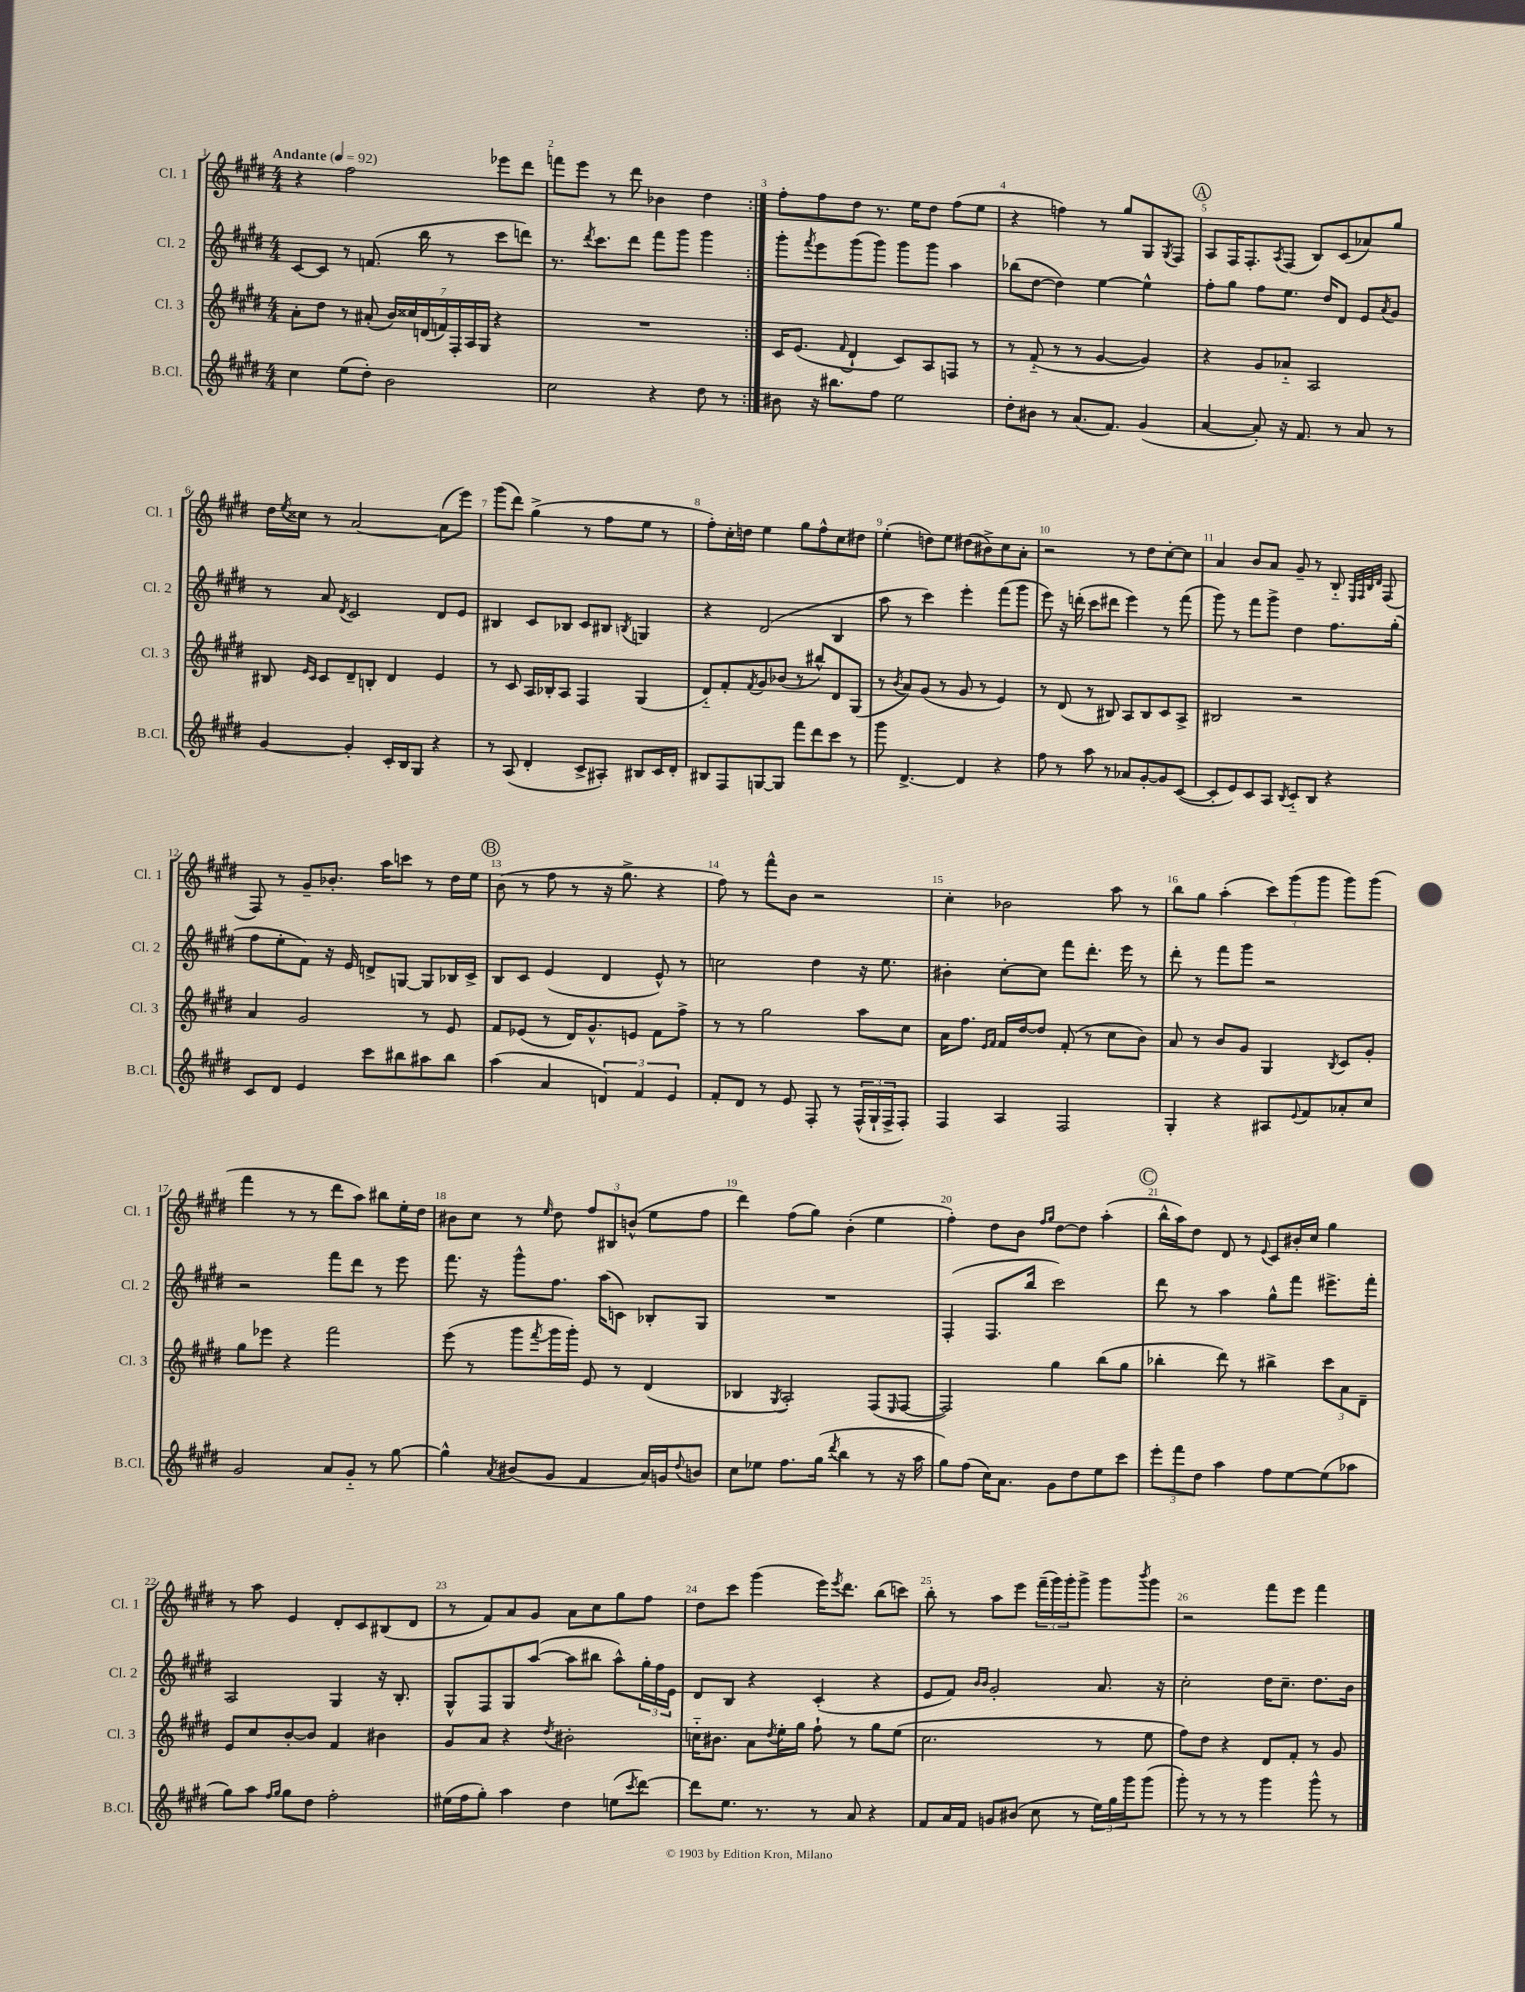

**kern	**kern	**kern	**kern
*staff4	*staff3	*staff2	*staff1
*clefG2	*clefG2	*clefG2	*clefG2
*k[f#c#g#d#]	*k[f#c#g#d#]	*k[f#c#g#d#]	*k[f#c#g#d#]
*M4/4	*M4/4	*M4/4	*M4/4
*MM92	*MM92	*MM92	*MM92
4cc#	8a'	[8c#	4r
.	8dd#	8c#]	.
(8ee	8r	8r	2ff#
8dd#')	(8a#'	(8.f	.
2b	28b)	.	.
.	28cc##	.	.
.	.	16bb	.
.	(28d	.	.
.	28f)	.	.
.	.	8r	.
.	28F#'	.	.
.	28A	.	.
.	28G#	.	.
.	4r	8ccc#	8eee-
.	.	8ddd)	8ddd#
=	=	=	=
2cc#	1r	8.r	8fff
.	.	.	8eee
.	.	8qddd#	.
.	.	8.ccc#	.
.	.	.	8r
.	.	8ddd#	8ddd#
4r	.	8fff#	4b-
.	.	8ggg#	.
8dd#	.	4ggg#	4dd#
8r	.	.	.
=:|!	=:|!	=:|!	=:|!
8b#	16c#	8ggg#'	8ff#'
.	(8.e	.	.
.	.	8qfff#	.
16r	.	8eee	8ff#
8.bb#	.	.	.
.	8qqf#	.	.
.	4d#`	(8ggg#	8dd#
8ff#	.	8ggg#)	8.r
2ee	8c#)	8ggg#	.
.	.	.	16ee
.	8A	8ggg#	8dd#
.	8F	4aa	(8ff#
.	8r	.	8ee
=	=	=	=
8dd#'	8r	(8bb-	4r
8b#	(8f#'~	[8dd#	.
8r	8r	4dd#])	4ff)
(8.a	8r	.	.
.	[4g#	[4ee	8r
8.f#)	.	.	.
.	.	.	8gg#
(4g#	4g#])	4ee^^]	8G#
.	.	.	8qG#
.	.	.	8F#
=	=	=	=
[4a	4r	8ff#'	8A
.	.	8gg#	16F#
.	.	.	8.F#'
8a'])	8g#	8ff#	.
.	.	.	8qA
16r	8a-'~	8.ee	(8F#
8.f#	.	.	.
.	2A	.	8B)
.	.	16dd#	.
8r	.	8d#	(8c#
8a	.	8e	8a-)
.	.	8qa	.
8r	.	8g#	8gg#
=	=	=	=
[4g#	8B#	8r	16dd#
.	.	.	8qee
.	.	.	16cc##
.	16qqe	.	.
.	16qqc#	.	.
.	8c#	8a	8r
.	.	8qd#	.
4g#']	8d#~	2c#	[2a
.	8B'	.	.
16c#'	4d#	.	.
16B	.	.	.
8G#	.	.	.
4r	4e	8d#	(8a]
.	.	8e	8eee)
=	=	=	=
8r	8r	4B#	(8ggg#
(8A	8c#	.	8ddd#)
4d#'	16A	8c#	(4gg#^
.	16B-'	.	.
.	8A	8B-	.
8c#^	4F#	8c#	8r
8A#')	.	8B#	8ff#
.	.	8qB	.
8B#	(4G#	4G	8ee
16c#	.	.	8r
16d#'	.	.	.
=	=	=	=
8B#	8d#'~)	4r	8ff#')
8F#	8f#'	.	16cc#'
.	.	.	16dd
.	8qf#	.	.
[8G	8g#	(2d#	4ee
8G]	(8b-	.	.
8fff#	8r	.	8gg#
8ddd#	8bb#^^)	.	8ff#^^
8ccc#	8d#	4B	8cc#
8r	(8G#	.	8dd#
=	=	=	=
8ggg#	8r	8aa	(4ee'
.	8qb	.	.
[4.d#^	8a)	8r	.
.	(8g#	4ccc#)	8dd)
.	8r	.	8ee
4d#]	8g#	4eee'	(8dd#
.	8r	.	8b#^)
4r	4e)	(8fff#	8cc#
.	.	8ggg#	8a'
=	=	=	=
8ff#	8r	8eee)	2r
8r	(8d#	16r	.
.	.	(16ddd'	.
8aa	8r	8ccc#	.
8r	8B#)	8ddd#	.
8a-	8A	4eee)	8r
[8g#'	8B#	.	8dd#
8g#]	8c#	8r	[8cc#'
([8c#	8A^	(8fff#	8cc#]
=	=	=	=
8c#']	2B#	8ggg#)	4a
8e)	.	8r	.
8c#	.	8fff#	8b
8A	.	8ggg#^	8a
8qB	.	.	.
8c#'~	2r	4dd#	8g#~
8B	.	.	8r
4r	.	8.ff#	8B'~
.	.	.	32qqE
.	.	.	32qqF#
.	.	.	32qqB
.	.	.	32qqd#
.	.	.	(8F#
.	.	(16gg#'	.
=	=	=	=
8c#	4a	8ff#	8F#)
8d#	.	8ee'	8r
4e	2g#	8f#)	8g#~
.	.	16r	8.b-'
.	.	16e	.
8ccc#	.	8d^	.
.	.	.	16aa
8bb#	.	[8G	8ccc
8aa#	8r	8G]	8r
8bb#	8e	16B-	16dd#
.	.	16c#^	16ee
=	=	=	=
(4aa	8f#	8B	(8b
.	(8e-	8c#	8r
4a	8r	(4e	8ff#
.	16d#)	.	8r
.	8.g#^^	.	.
6d)	.	4d#	16r
.	.	.	8.gg#^
.	8e	.	.
6f#	.	.	.
.	8f#	8e^^)	4r
6e	.	.	.
.	8ff#^	8r	.
=	=	=	=
8f#'	8r	2cc	8ff#)
8d#	8r	.	8r
8r	2gg#	.	8fff#^^
8e	.	.	8b
8F#'	.	4dd#	2r
8r	.	.	.
(24F#^^	8aa	16r	.
24G#`	.	.	.
.	.	8.ee	.
24F#^	.	.	.
8F#')	8cc#	.	.
=	=	=	=
4F#	16a	4b#'	4cc#'
.	8.ff#	.	.
.	16qqe	.	.
.	16qqf#	.	.
4A	16f#	[8cc#'	2b-
.	[16dd#	.	.
.	8dd#]	8cc#]	.
2F#	(8f#'	8fff#	.
.	8r	8.ddd#'	.
.	8cc#	.	8aa
.	.	16eee	.
.	8b)	8r	8r
=	=	=	=
4G#'	8a	8ddd#'	8bb
.	8r	8r	8gg#
4r	8b	8fff#	(4aa'
.	8g#	8ggg#	.
8A#	4G#	2r	12ccc#)
.	.	.	(12ggg#
8qqe	.	.	.
8f#	.	.	.
.	.	.	12ggg#
.	8qB	.	.
8a-'	8c#	.	8ggg#)
8cc#	8g#'	.	(8ggg#
=	=	=	=
2g#	8gg#	2r	4fff#
.	8eee-	.	.
.	4r	.	8r
.	.	.	8r
8a	2fff#	8fff#	8ddd#
8g#'~	.	8ddd#	8aa)
8r	.	8r	8bb#
[8gg#	.	8eee	16ee'
.	.	.	16dd#
=	=	=	=
4gg#^^]	(8eee	8.fff#	8b#
.	8r	.	8cc#
.	.	16r	.
8qa	.	.	.
(8b#	8ggg#	8ggg#^^	8r
.	8qfff#	.	16qqee
8g#	16ggg#	8.ff#	8dd#
.	16ggg#')	.	.
4f#	8e	.	12ff#
.	.	(16aa	.
.	.	.	12B#
.	8r	8c)	.
.	.	.	(12b^^
16a)	(4d#	8B-'	8ee
16g	.	.	.
8qqdd#	.	.	.
8b	.	8G#	8ff#
=	=	=	=
8cc#	4B-	1r	4ddd#)
8ee-	.	.	.
.	8qG#	.	.
8.ff#	2A')	.	(8ff#
.	.	.	8gg#)
(16gg#	.	.	.
8qddd#	.	.	.
4bb	.	.	(4b'
8r	(8F#	.	4ee
.	16qqE	.	.
16r	[8F#	.	.
16aa	.	.	.
=	=	=	=
8gg#)	2F#])	(4F#'	4ff#')
(8ff#	.	.	.
16cc#)	.	8.F#	8dd#
8.a	.	.	.
.	.	.	8b
.	.	16bb	.
.	.	.	16qqff#
.	.	.	16qqgg#
8g#	4gg#	2ccc#)	[8dd#
8dd#	.	.	8dd#]
8ee	(8bb	.	(4aa'
8ccc#	8gg#	.	.
=	=	=	=
12eee'	4bb-'	8ddd#	16bb^^
.	.	.	16aa)
12fff#	.	.	.
.	.	8r	8dd#
12dd#	.	.	.
4aa	8ddd#)	4aa	8d#
.	8r	.	8r
.	.	.	8qqe
8ff#	4bb#^	8gg#^^	8c#
[8ee	.	8fff#	16b#'
.	.	.	16cc#
(8ee]	12ccc#	8.eee#^	4gg#
.	12a	.	.
8aa-	.	.	.
.	12d#~	.	.
.	.	16fff#'	.
=	=	=	=
8gg#)	8e	2A	8r
8aa	8cc#	.	8aa
16qqff#	.	.	.
16qqgg#	.	.	.
8gg#	[8b'	.	4e
8dd#	8b]	.	.
2ff#'	4f#	4G#	8d#'
.	.	.	8c#
.	4b#	16r	(8B#
.	.	8.B'	.
.	.	.	8d#
=	=	=	=
(16ee#	8g#	8G#^^	8r
16ff#	.	.	.
8gg#')	8a	8F#	8f#)
4aa	4r	8G#	8a
.	.	([8aa	8g#
.	8qdd#	.	.
4dd#	2b#'	8aa]	8a
.	.	8bb#	8cc#
(8ee	.	8aa^^)	8gg#
8qccc#	.	.	.
[8ddd#)	.	24gg#'	8ff#
.	.	24ff#	.
.	.	24e	.
=	=	=	=
8ddd#]	16cc'~	8d#	8dd#
.	8.b#	.	.
8.ee	.	8B	8ccc#
.	8a	4r	(4ggg#
8.r	.	.	.
.	8qdd#	.	.
.	16ee'	.	.
.	16gg#	.	.
8r	8ff#`	(4c#'	16eee)
.	.	.	8qeee
.	.	.	8.ddd#
8a	8r	.	.
4r	8gg#	4r	(8bb
.	(8ee	.	8ccc)
=	=	=	=
8f#	2.cc#	8e	8bb'
16a	.	8f#)	8r
16f#	.	.	.
.	.	16qqb	.
.	.	16qqb	.
8g	.	2g#'	8aa
(8b#	.	.	8eee
8cc#	.	.	(24fff#~
.	.	.	24ggg#)
.	.	.	24ggg#'
8r	.	.	8ggg#^
24ee)	8r	8.a	8ggg#
24gg#	.	.	.
24ggg#	.	.	.
.	.	.	8qbbb
(8ggg#	8ee	.	8ggg#
.	.	16r	.
=	=	=	=
8ggg#')	8ff#)	2cc#'	2r
8r	8dd#	.	.
8r	4r	.	.
8r	.	.	.
4ggg#	8d#	16dd#	8fff#
.	.	8.cc#~	.
.	8f#'	.	8eee
8ggg#^^	8r	8.dd#	4fff#
8r	8g#	.	.
.	.	16b	.
==	==	==	==
*-	*-	*-	*-
